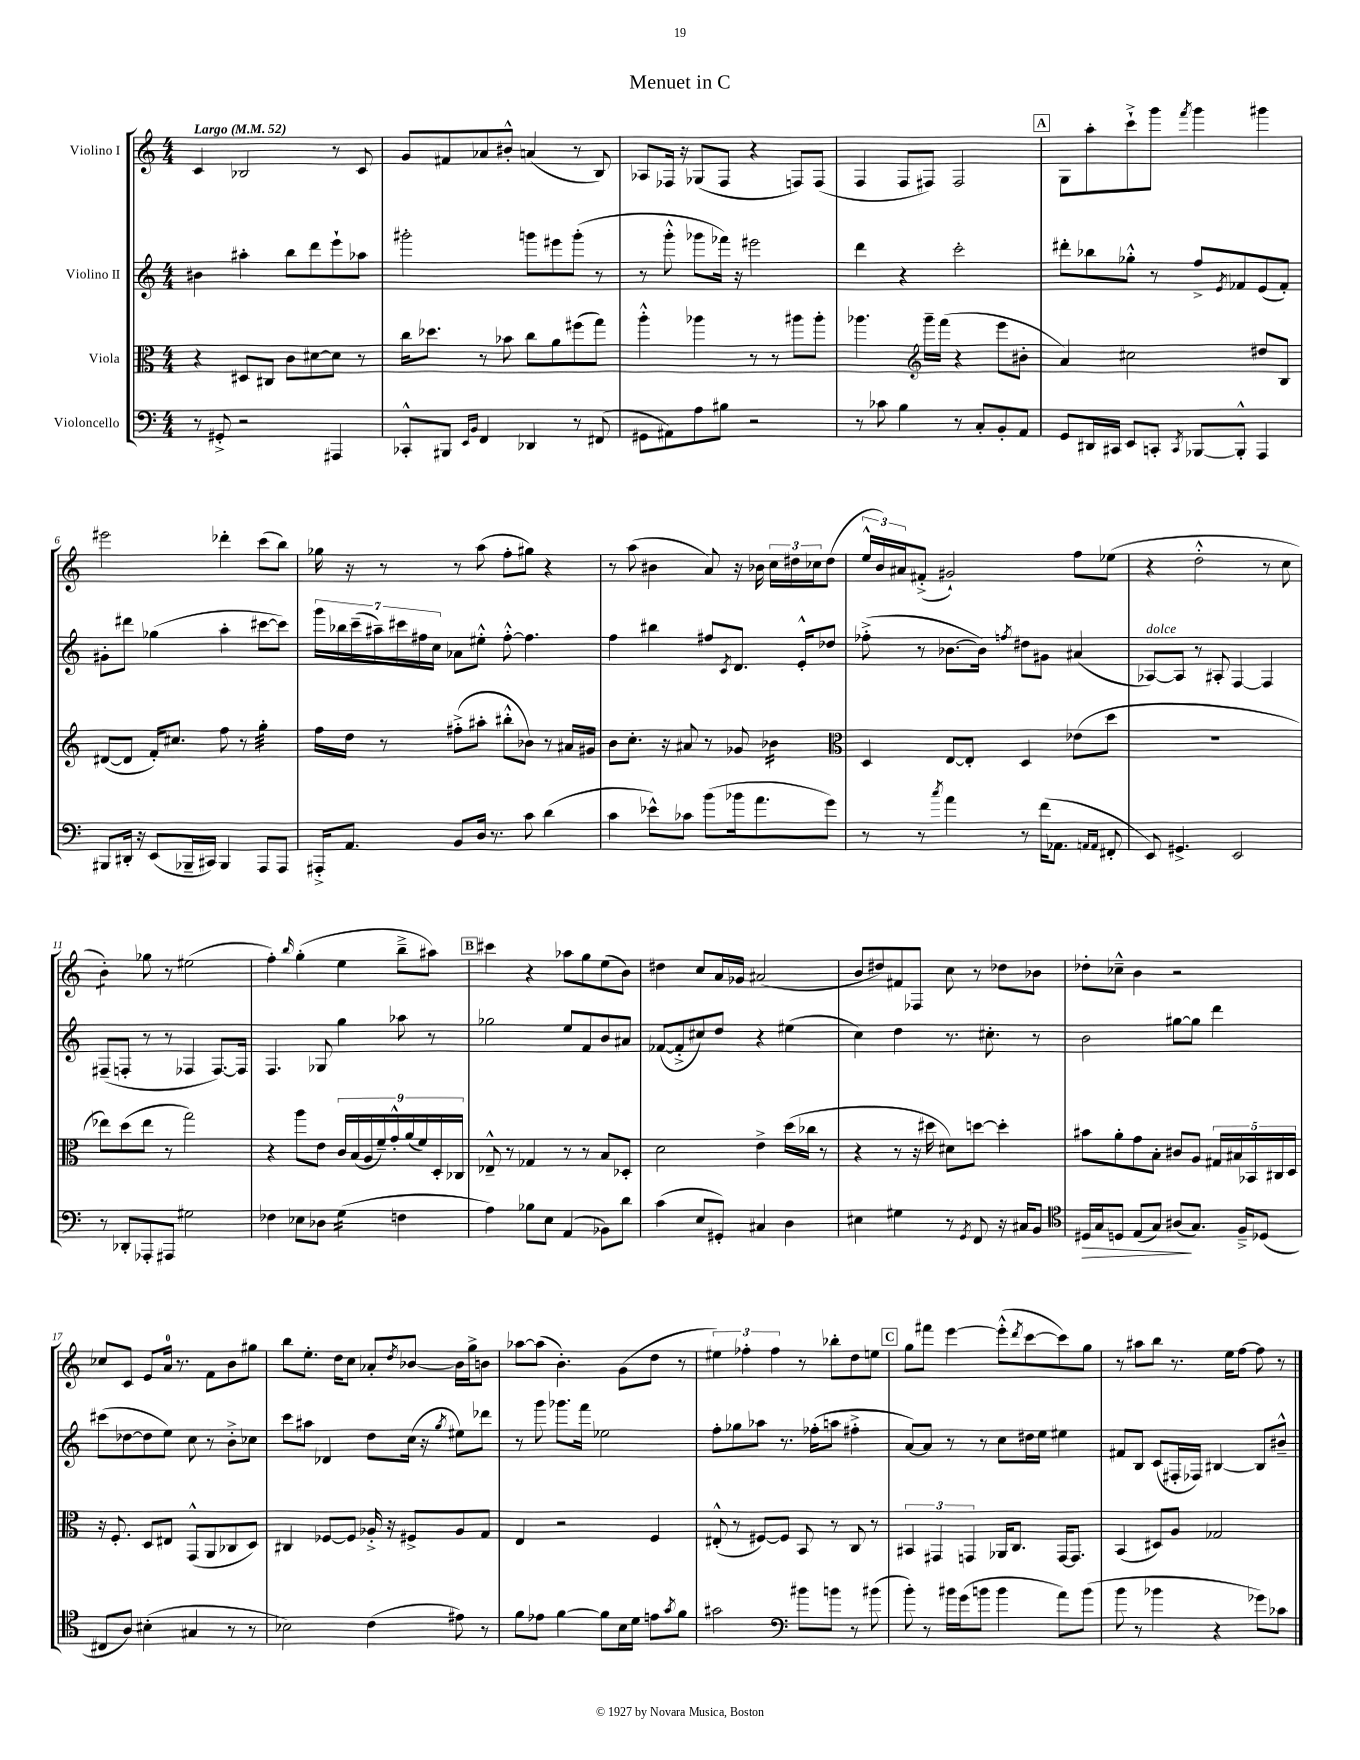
\header { title = "Menuet in C" }
<<
\new StaffGroup <<
\new Staff = "s0" \with { instrumentName = "Violino I" } {
    \clef treble \key c \major \numericTimeSignature \time 4/4 \tempo "Largo" 4 = 52
    c'4 bes2 r8 c'8 |
    g'8 fis'8 aes'8 bis'8-.-^ a'4( r8 b8) |
    aes8 fes16 r16 ges8( fes8 r4 f8) f8( |
    f4 f8 fis8) fis2 |
    \mark \markup { \box "A" } g8 a''8-. c'''8-!-> g'''8 \acciaccatura { f'''8 } g'''4 gis'''4 |
    eis'''2 des'''4-. c'''8( b''8) |
    ges''16 r16 r8 r8 a''8( f''8-. gis''8) r4 |
    r8 a''8( bis'4 a'8) r16 bes'16 \tuplet 3/2 { c''16 dis''16 ces''16 } dis''8( |
    \tuplet 3/2 { e''16-^ b'16) ais'16 } fis'8-.->( gis'2-!) f''8 ees''8( |
    r4 d''2-.-^ r8 c''8 |
    b'4:8-.) ges''8 r8 eis''2( |
    f''4-.) \grace { b''16 } g''4-.( e''4 b''8---> ais''8) |
    \mark \markup { \box "B" } cis'''4 r4 aes''8 g''8 e''8( b'8) |
    dis''4 c''8 a'16 ges'16 ais'2( |
    b'8 dis''8) fis'8 fes8 c''8 r8 des''8 bes'8 |
    des''8-. ces''8---^ b'4 r2 |
    ces''8 c'8 e'8 a'16-0 r8. f'8 b'8 gis''8 |
    b''8 e''8.-. d''16 c''8 aes'8-. \acciaccatura { d''8 } bes'8~ bes'16 g''16-> b'8 |
    aes''8~ aes''8( b'4.-.) g'8( d''8 r8 |
    \tuplet 3/2 { eis''4) fes''4-. fes''4 } r8 bes''8-. d''8 e''8 |
    \mark \markup { \box "C" } g''8 fis'''8 e'''4~ e'''8-.-^( \acciaccatura { d'''8 } c'''8~ c'''8) g''8 |
    r8 ais''8 b''8 r8. e''16 f''8~ f''8 r8 \bar "|." |
}
\new Staff = "s1" \with { instrumentName = "Violino II" } {
    \clef treble \key c \major \numericTimeSignature \time 4/4
    bis'4 ais''4-. b''8 d'''8 e'''8-! aes''8 |
    gis'''2-. g'''8 eis'''8 g'''8-.( r8 |
    r8 g'''8-.-^ ges'''8 fes'''16) r16 eis'''2 |
    d'''4 r4 c'''2-. |
    \mark \markup { \box "A" } dis'''8-. bes''8 ges''8-.-^ r8 f''8-> \acciaccatura { e'8 } fes'8 e'8( fes'8-.) |
    gis'8-. dis'''8 ges''4( a''4-. cis'''8~ cis'''8) |
    \tuplet 7/4 { g'''16 bes''16 c'''16--( ais''16--) cis'''16 fis''16 c''16 } aes'8 eis''8-.-^ fis''8~-.-^ fis''4. |
    f''4 bis''4 fis''8 \acciaccatura { c'8 } d'8. e'16-.-^ des''8 |
    fes''8-.->( r8 bes'8.~ bes'16) \acciaccatura { f''8 } dis''8 gis'8 ais'4( |
    aes8~^\markup { \italic "dolce" }) aes8 r8 ais8-. f4~ f4 |
    fis8--( f8-. r8 r8 fes4 fes8.~) fes16 |
    f4. ges8 g''4 aes''8 r8 |
    \mark \markup { \box "B" } ges''2 e''8 f'8 b'8 ais'8 |
    fes'8~( fes'8-.-> cis''8) d''8 r4 eis''4( |
    c''4) d''4 r8. cis''8.-. r8 |
    b'2 gis''8~ gis''8 d'''4 |
    cis'''8( des''8~ des''8 e''8) c''8 r8 b'8-.-> ces''8 |
    c'''8 ais''8 des'4 d''8 c''16( r16 \acciaccatura { g''8 } eis''8) des'''8 |
    r8 g'''8 ges'''8. f'''16 ees''2 |
    f''8-. ges''8 aes''8 r8. fes''16-.( a''8 fis''4-.-> |
    \mark \markup { \box "C" } a'8~) a'8 r8 r8 c''8 dis''16 e''16 eis''4 |
    fis'8 b8 c'8( fis16-. fes16) bis4~ bis8 bis'8---^ \bar "|." |
}
\new Staff = "s2" \with { instrumentName = "Viola" } {
    \clef alto \key c \major \numericTimeSignature \time 4/4
    r4 dis8 cis8 c'8 dis'8~ dis'8 r8 |
    c''16 des''8. r8 bes'8 c''8 a'8 fis''8( g''8) |
    a''4-.-^ aes''4 r8 r8 ais''8 ais''8-. |
    aes''4. \clef treble g'''16-- f'''16( r4 e'''8 bis'8-. |
    \mark \markup { \box "A" } a'4) cis''2 dis''8 b8 |
    dis'8~( dis'8 f'16-.) cis''8. f''8 r8 g''4:32-. |
    f''16 d''16 r8 fis''8-.->( ais''8-. bis''8-.-^ bes'8) r8 ais'16 gis'16 |
    b'8 c''8.-. r16 ais'8 r8 ges'8 bes'4:16 |
    \clef alto d4 e8~ e8-. d4 ees'8( d''8 |
    R1 |
    ees''8) d''8( ees''8 r8 g''2) |
    r4 a''8 e'8 \tuplet 9/8 { c'16 b16( a16 f'16--) g'16-.-^ a'16( f'16) d16-. ces16 } |
    \mark \markup { \box "B" } ees8---^ r8 ges4 r8 r8 b8 des8-. |
    d'2 e'4-> d''16( ces''16 r8 |
    r4 r8 r16 dis''16 dis'8) d''8~ d''4-. |
    bis'8 a'8-. g'8 b8-. cis'8 a8 \tuplet 5/4 { gis16 bis16 bes,16 cis16 d16 } |
    r16 f8.-. d8 eis8 g,8-^( a,8 ces8 d8) |
    cis4 fes8~ fes8 aes16-.-> r16 fis8-> aes8 g8 |
    e4 r2 f4 |
    eis8-.-^( r8 fis8~) fis8 b,8 r8 c8 r8 |
    \mark \markup { \box "C" } \tuplet 3/2 { bis,4 gis,4 g,4 } aes,16 c8. g,16~ g,8. |
    b,4( dis8) a8 ges2 \bar "|." |
}
\new Staff = "s3" \with { instrumentName = "Violoncello" } {
    \clef bass \key c \major \numericTimeSignature \time 4/4
    r8 gis,8-.-> r2 ais,,4 |
    ces,8-.-^ bis,,8 \grace { e,16 b,16 } f,4 des,4 r8 fis,8( |
    gis,8 ais,8) a8 bis8 r2 |
    r8 ces'8 b4 r8 c8-. b,8-. a,8 |
    \mark \markup { \box "A" } g,8 dis,16 cis,16 e,8 c,8-. \acciaccatura { c,8 } bes,,8~ bes,,8-.-^ a,,4 |
    bis,,8 dis,16-. r16 e,8( bes,,16-- cis,16) bes,,4 a,,8 a,,8 |
    ais,,16-.-> a,8. b,8 d16 r8. c'8 d'4( |
    c'4 ees'8-^) ces'8 b'8( bes'16 a'8. g'8) |
    r8 r8 \acciaccatura { c''8 } a'4 r8 f'16( aes,8. \grace { a,16 a,16 } fis,8-. |
    e,8) gis,4.-> e,2 |
    r8 des,8-. aes,,8-. ais,,8 gis2 |
    fes4 ees8 des8 g4:16( f4 |
    \mark \markup { \box "B" } a4) bes8 e8 a,4( bes,8) d'8 |
    c'4( e8 gis,8-.) cis4 d4 |
    eis4 gis4 r8 \acciaccatura { g,8 } f,8 r16 cis16 b,8 |
    \clef tenor dis16\> g16 d8 e8( g8) ais8\!( g8.) f16---> des8( |
    cis8 a8) bis4-.( gis4 r8 r8 |
    bes2) c'4( eis'8) r8 |
    f'8 ees'8 f'4~ f'8 b16 d'16 e'8 \acciaccatura { g'8 } f'8 |
    gis'2 \clef bass bis'8 b'8 r8 bis'8( |
    \mark \markup { \box "C" } b'8-.) r8 bis'16 g'16( b'8 b'4 a'8) b'8( |
    b'8 r8 bes'4 r4 ges'8) ces'8 \bar "|." |
}
>>
>>
